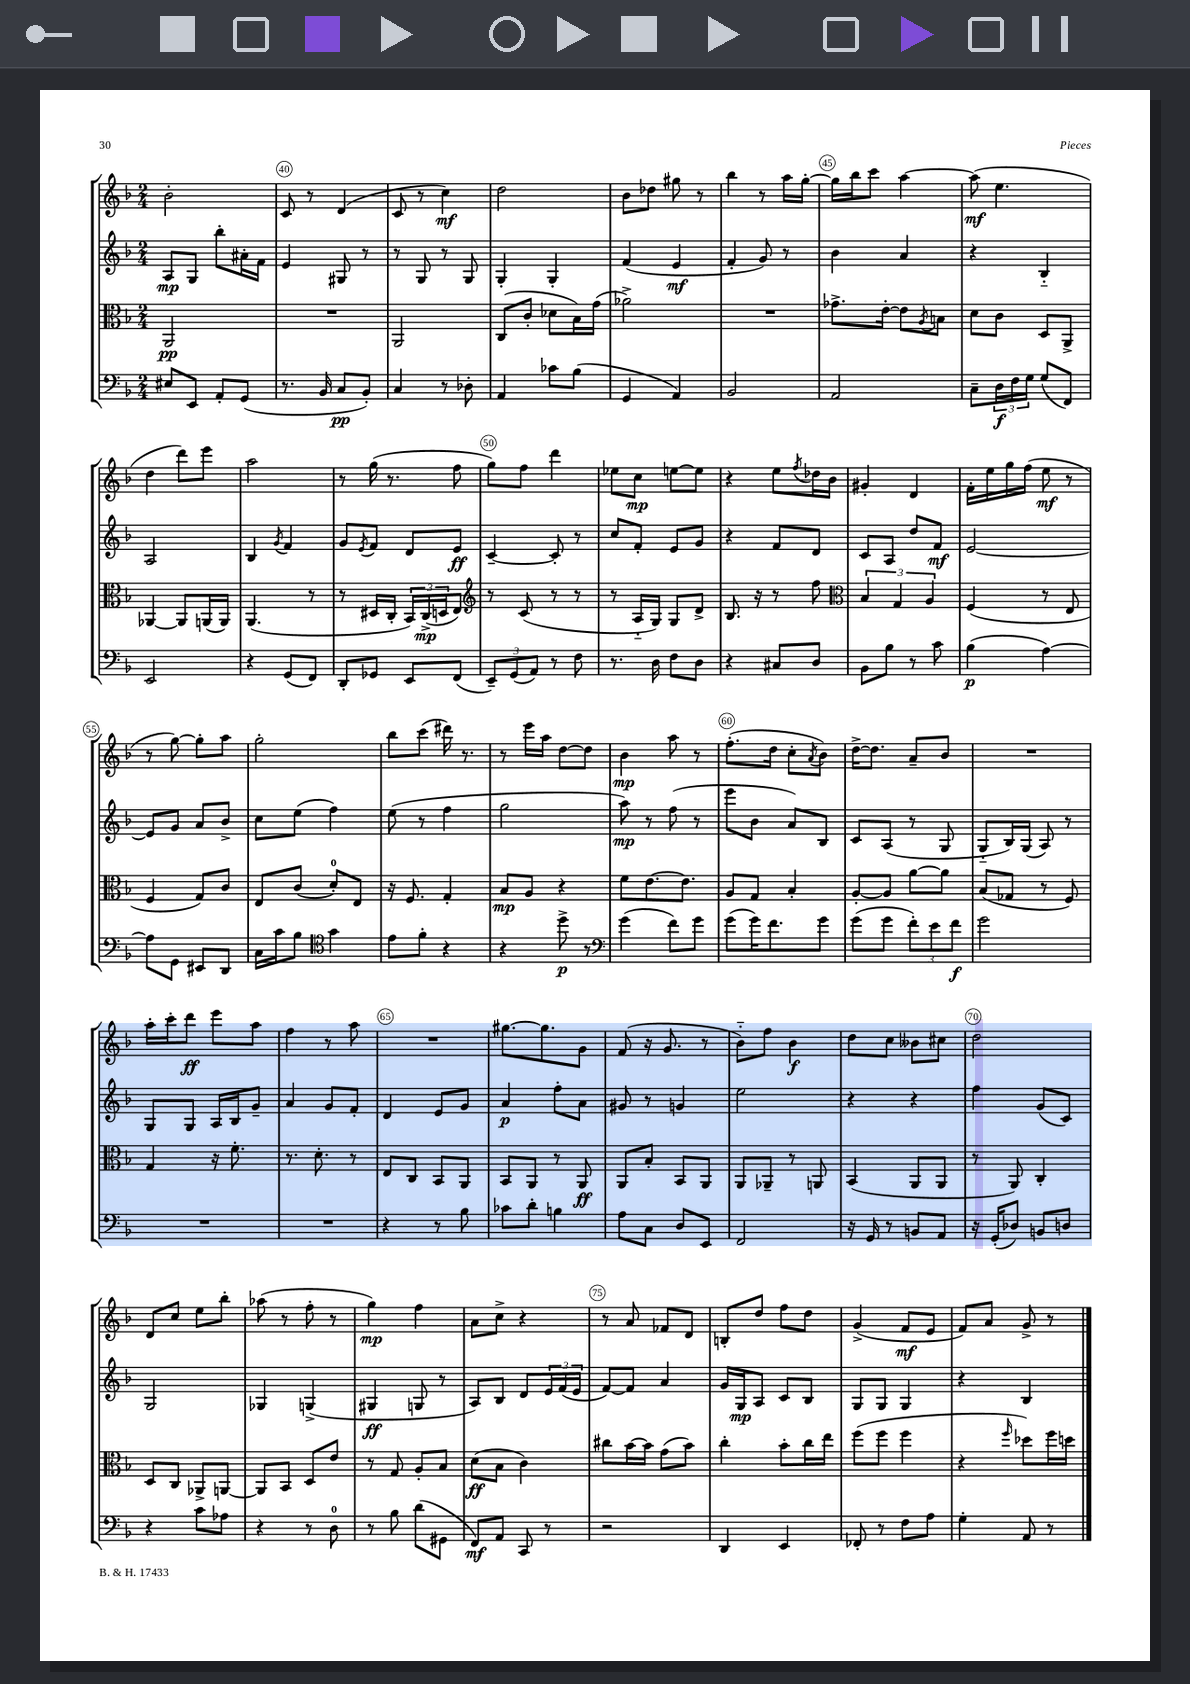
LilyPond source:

<<
\new StaffGroup <<
\new Staff = "s0" {
    \clef treble \key f \major \numericTimeSignature \time 2/4
    bes'2-. |
    c'8 r8 d'4( |
    c'8 r8 c''4\mf) |
    d''2 |
    bes'8 des''8 gis''8 r8 |
    bes''4 r8 a''16 g''16~-. |
    g''16 bes''16 c'''8 a''4~ |
    a''8\mf( e''4. |
    d''4 d'''8) e'''8 |
    a''2 |
    r8 g''16( r8. f''8 |
    g''8) f''8 d'''4 |
    ees''8 c''8\mp e''8~ e''8 |
    r4 e''8 \acciaccatura { f''8 } des''16 bes'16 |
    gis'4-. d'4 |
    f'16-. e''16 g''16 f''16( e''8\mf r8 |
    r8 g''8~) g''8-. a''8 |
    g''2-. |
    bes''8 c'''8( dis'''16) r8. |
    r8 e'''16 a''16 d''8~ d''8 |
    bes'4\mp a''8 r8 |
    f''8.-.( d''16 c''8-. \acciaccatura { a'8 } bes'8) |
    d''16~-> d''8. a'8-- bes'8 |
    R2 |
    a''16-. c'''16-. d'''8\ff e'''8 a''8 |
    f''4 r8 a''8 |
    R2 |
    gis''8.~ gis''8. g'8 |
    f'8( r16 g'8. r8 |
    bes'8-_) f''8 bes'4\f |
    d''8 c''8 beses'8 cis''8 |
    d''2 |
    d'8 c''8 e''8 bes''8-. |
    aes''8( r8 f''8-. r8 |
    g''4\mp) f''4 |
    a'8 c''8-> r4 |
    r8 a'8 fes'8 d'8 |
    b8-. d''8 f''8 d''8 |
    g'4->( f'8\mf e'8 |
    f'8) a'8 g'8-> r8 \bar "|." |
}
\new Staff = "s1" {
    \clef treble \key f \major \numericTimeSignature \time 2/4
    a8\mp g8 bes''8-. ais'16-. f'16 |
    e'4 gis8 r8 |
    r8 g8 r8 g8 |
    g4-. g4-. |
    f'4( e'4\mf |
    f'4-. g'8) r8 |
    bes'4 a'4 |
    r4 bes4-_ |
    a2 |
    bes4 \acciaccatura { g'8 } f'4 |
    g'8 \acciaccatura { e'8 } f'8 d'8 e'8\ff |
    c'4~-- c'8-. r8 |
    c''8 f'8-. e'8 g'8 |
    r4 f'8 d'8 |
    c'8 a8 d''8 f'8\mf |
    e'2~ |
    e'8 g'8 a'8 bes'8-> |
    c''8 e''8( f''4) |
    e''8( r8 f''4 |
    g''2 |
    a''8\mp) r8 f''8( r8 |
    e'''8 bes'8 a'8) bes8 |
    c'8 a8( r8 g8 |
    g8-_ bes16) g16( a8) r8 |
    g8 g8 a16 bes16 g'8-- |
    a'4 g'8 f'8-. |
    d'4 e'8 g'8 |
    a'4\p f''8-. a'8 |
    gis'8 r8 g'4 |
    e''2 |
    r4 r4 |
    f''4 g'8( c'8) |
    g2 |
    ges4 g4->( |
    gis4\ff g8 r8 |
    a8) bes8 d'8 \tuplet 3/2 { e'16 f'16( e'16 } |
    f'8~) f'8 a'4 |
    g'16 g16\mp a8 c'8 bes8 |
    g8 g8 g4 |
    r4 bes4 \bar "|." |
}
\new Staff = "s2" {
    \clef alto \key f \major \numericTimeSignature \time 2/4
    a,2\pp |
    R2 |
    a,2 |
    c8( c'8-. des'8 bes16) g'16( |
    aes'2->) |
    R2 |
    ges'8.-> e'16~-. e'8 \acciaccatura { a8 } b8 |
    d'8 c'8 d8 a,8-> |
    aes,4~ aes,8 a,16( a,16) |
    a,4.( r8 |
    r8 dis16 c16-. \tuplet 3/2 { bes,16) c16->\mp( d16 } e8) |
    \clef treble r8 c'8( r8 r8 |
    r8 a16-_ g16) g8 d'8-> |
    bes8. r16 r8 f''8 |
    \clef alto \tuplet 3/2 { bes4 g4 a4 } |
    f4( r8 e8 |
    f4 g8) c'8 |
    e8 c'8( d'8-0-.) e8 |
    r16 f8. g4-. |
    bes8\mp a8 r4 |
    f'8 e'8.~ e'8. |
    a8 g8 bes4-. |
    a8~-. a8 a'8~ a'8 |
    bes8( ges8 r8 f8) |
    g4 r16 f'8.-. |
    r8. d'8.-. r8 |
    e8 c8 bes,8 a,8 |
    bes,8 a,8 r8 a,8\ff |
    a,8 bes8-. bes,8 a,8 |
    a,8 aes,8-- r8 a,8 |
    bes,4( a,8 a,8 |
    r8 a,8) c4-. |
    d8 c8 aes,8-> a,8~ |
    a,8 bes,8 d8 e'8 |
    r8 g8 a8-. bes8 |
    d'8\ff( bes8 c'4) |
    cis''8 bes'16~ bes'16 g'8( bes'8) |
    c''4-. bes'8-. c''16 e''16 |
    f''8( f''8 f''4 |
    r4 \grace { f''16 } des''8) f''16 d''16 \bar "|." |
}
\new Staff = "s3" {
    \clef bass \key f \major \numericTimeSignature \time 2/4
    eis8 e,8 a,8-. g,8( |
    r8. bes,16 c8\pp bes,8-.) |
    c4 r8 des8-. |
    a,4 ces'8 bes8( |
    g,4 a,4) |
    bes,2 |
    a,2 |
    c8-- \tuplet 3/2 { d16\f f16 g16 } g8( f,8) |
    e,2 |
    r4 g,8( f,8) |
    d,8-. ges,8 e,8 f,8( |
    \tuplet 3/2 { e,8--) g,8( a,8) } r8 f8 |
    r8. d16 f8 d8 |
    r4 cis8 d8 |
    bes,8 bes8 r8 c'8 |
    bes4\p( a4~) |
    a8 g,8 eis,8 d,8 |
    c16 c'16 bes8 \clef tenor g'4 |
    e'8 f'8-. r4 |
    r4 d''8->\p r8 |
    \clef bass g'4( f'8) g'8 |
    g'8( g'16) f'8. g'8 |
    g'8( g'8 \tuplet 3/2 { f'8-.) e'8 f'8\f } |
    g'2 |
    R2 |
    R2 |
    r4 r8 bes8 |
    ces'8 d'8-. b4 |
    a8 c8 d8 e,8 |
    f,2 |
    r16 g,16 r8 b,8 a,8 |
    r16 g,16-.( des8) b,8 d8 |
    r4 c'8 aes8 |
    r4 r8 d8-0 |
    r8 bes8 d'8( gis,8 |
    f,8\mf) a,8 c,8 r8 |
    r2 |
    d,4 e,4 |
    fes,8-. r8 f8 a8 |
    g4-. a,8 r8 \bar "|." |
}
>>
>>
\layout { \context { \Score currentBarNumber = #39 \override BarNumber.break-visibility = ##(#f #t #t) barNumberVisibility = #(every-nth-bar-number-visible 5) \override BarNumber.stencil = #(make-stencil-circler 0.1 0.3 ly:text-interface::print) } }
